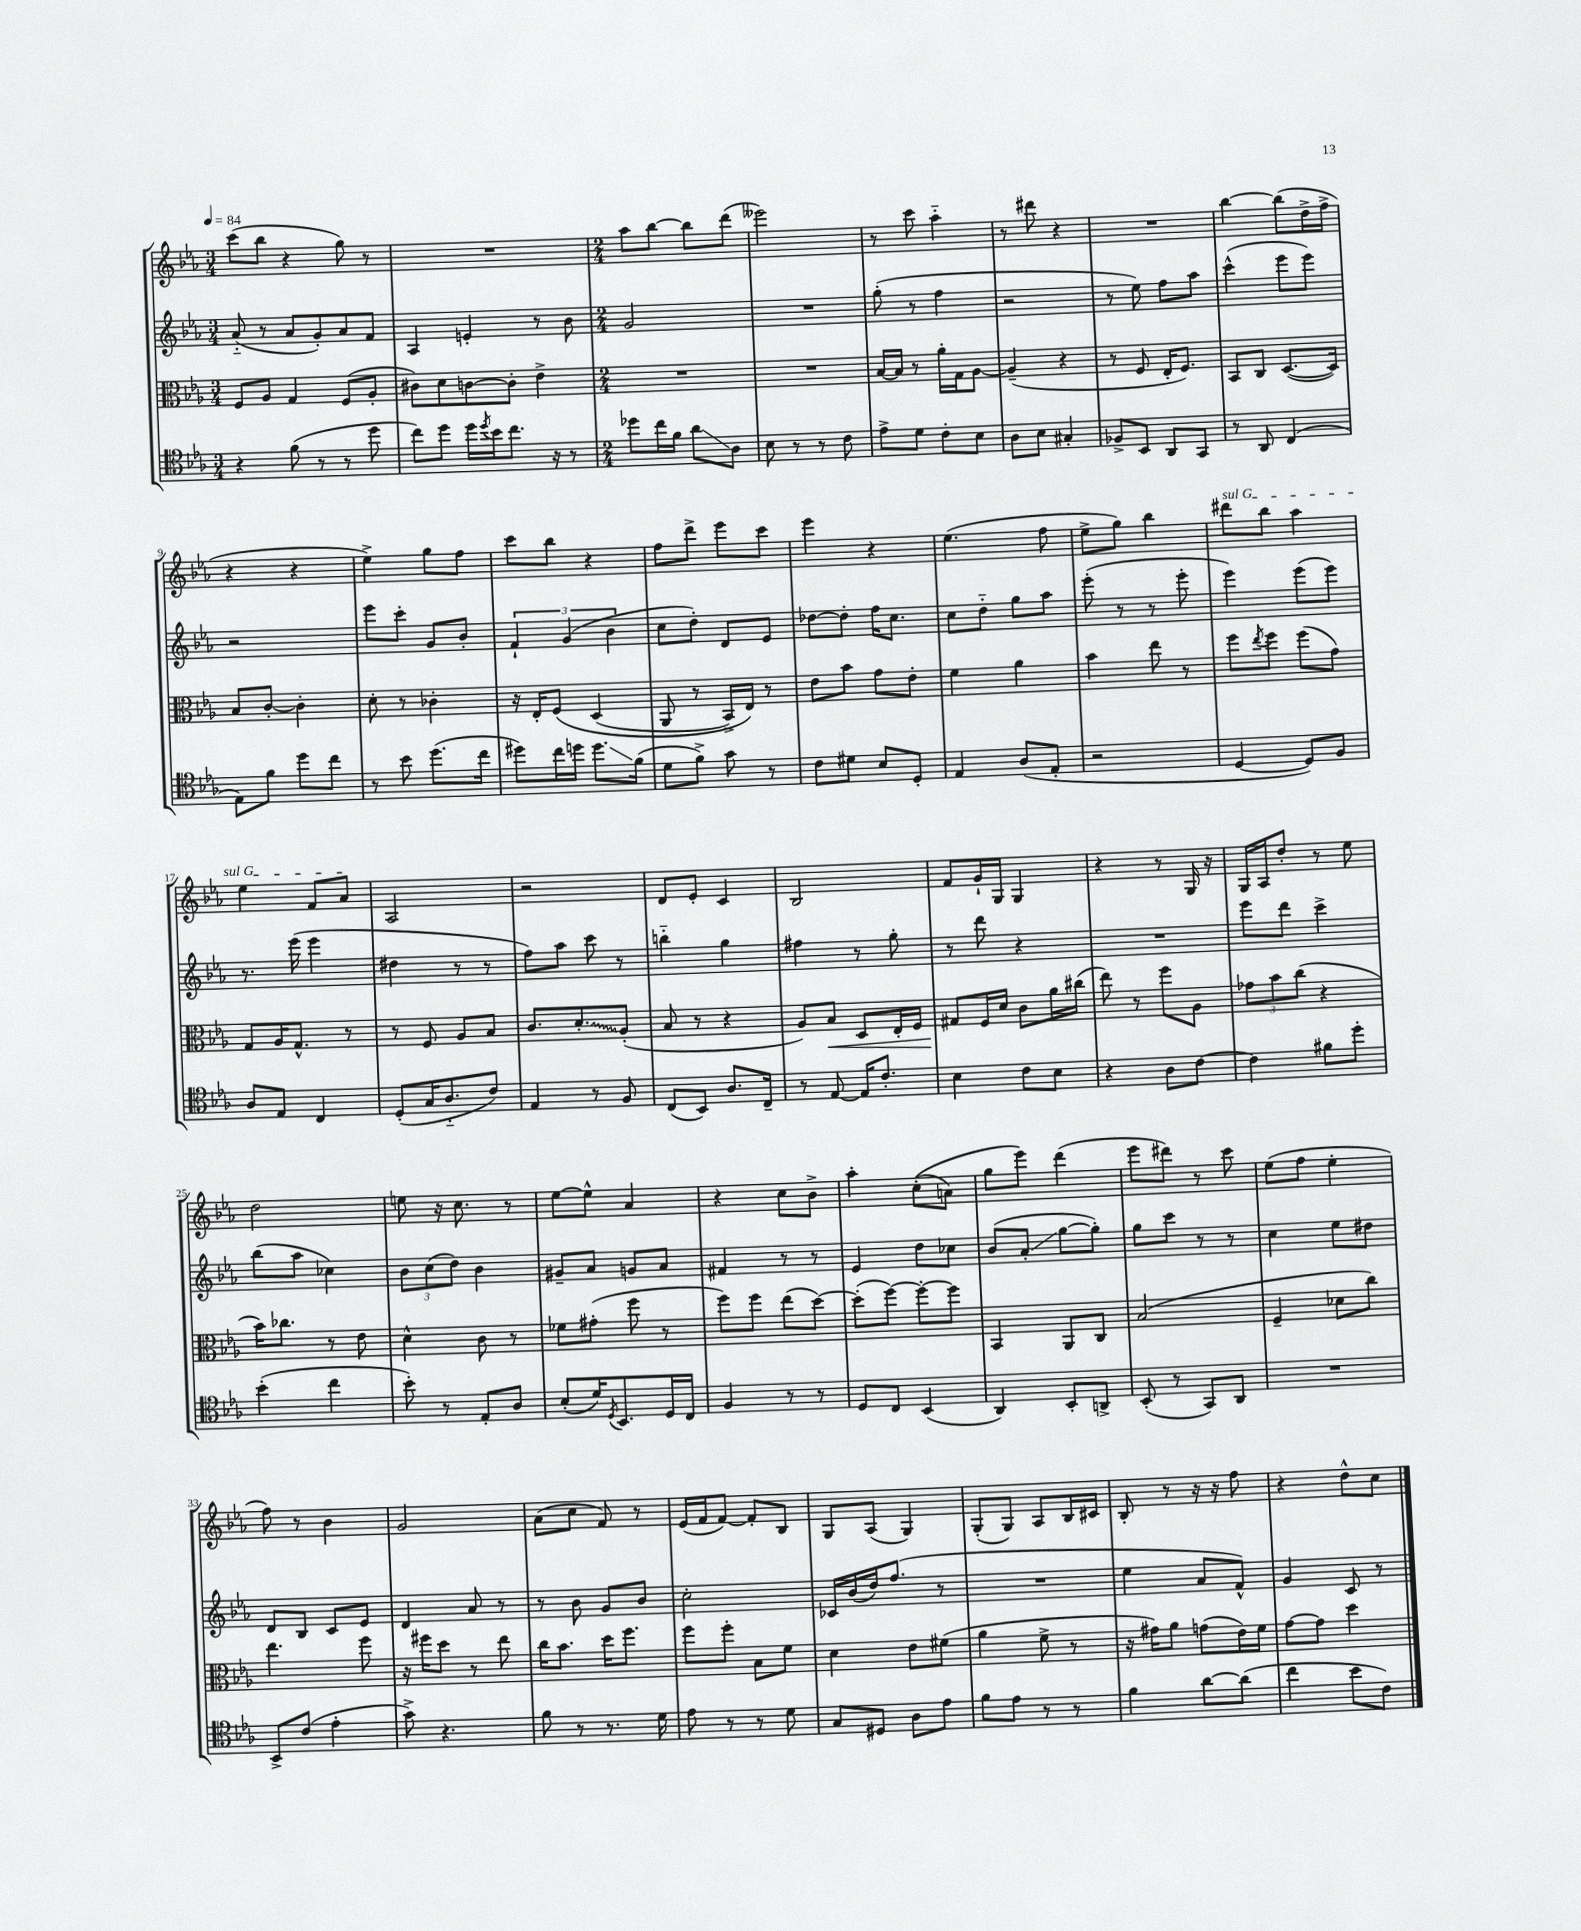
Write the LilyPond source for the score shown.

<<
\new StaffGroup <<
\new Staff = "s0" {
    \clef treble \key ees \major \numericTimeSignature \time 3/4 \tempo 4 = 84
    c'''8( bes''8 r4 g''8) r8 |
    R2. |
    \numericTimeSignature \time 2/4 aes''8 bes''8~ bes''8 d'''8( |
    eeses'''2) |
    r8 c'''8 aes''4-_ |
    r8 dis'''8 r4 |
    R2 |
    bes''4~ bes''8( d''16-> f''16-> |
    r4 r4 |
    ees''4->) g''8 f''8 |
    c'''8 bes''8 r4 |
    f''8 d'''8-> ees'''8 c'''8 |
    ees'''4 r4 |
    ees''4.( f''8 |
    ees''8-> g''8) bes''4 |
    \once \override TextSpanner.bound-details.left.text = \markup { \italic "sul G" } dis'''8\startTextSpan bes''8 aes''4 |
    ees''4 f'8 aes'8\stopTextSpan |
    aes2 |
    r2 |
    d'8 ees'8-. c'4 |
    bes2 |
    f'8 g'16-! g16 g4 |
    r4 r8 g16 r16 |
    g16 aes16 d''8-. r8 ees''8 |
    d''2 |
    e''8 r16 c''8. r8 |
    ees''8~ ees''8-^ aes'4 |
    r4 c''8 bes'8-> |
    aes''4-. c''8-.(\( a'8) |
    g''8 ees'''8\) d'''4( |
    ees'''8 dis'''8) r8 c'''8 |
    ees''8( f''8 ees''4-. |
    f''8) r8 bes'4 |
    g'2 |
    aes'8( c''8 f'8) r8 |
    ees'16( f'16 f'8~) f'8-. bes8 |
    g8 aes8( g4) |
    g8-.( g8) aes8 bes16 cis'16 |
    bes8-. r8 r16 r16 f''8 |
    r4 d''8-^ c''8 \bar "|." |
}
\new Staff = "s1" {
    \clef treble \key ees \major \numericTimeSignature \time 3/4
    aes'8-_( r8 aes'8 g'8-.) aes'8 f'8 |
    aes4 e'4-. r8 bes'8 |
    \numericTimeSignature \time 2/4 g'2 |
    R2 |
    g''8-.( r8 f''4 |
    r2 |
    r8 ees''8) f''8 aes''8 |
    c'''4-^( ees'''8 ees'''8) |
    r2 |
    ees'''8 c'''8-. g'8 bes'8-. |
    \tuplet 3/2 { f'4-! g'4( bes'4 } |
    c''8 d''8-.) d'8 ees'8 |
    des''8~ des''8-. f''16 c''8. |
    c''8 d''8-_ g''8 aes''8 |
    ees'''8-.( r8 r8 ees'''8-. |
    ees'''4) ees'''8( ees'''8) |
    r8. ees'''16( ees'''4 |
    dis''4 r8 r8 |
    f''8) aes''8 c'''8 r8 |
    b''4-_ g''4 |
    fis''4 r8 g''8-. |
    r8 d'''8 r4 |
    R2 |
    ees'''8 d'''8 c'''4-> |
    bes''8( aes''8 ces''4) |
    \tuplet 3/2 { bes'8 c''8( d''8) } bes'4 |
    gis'8-- aes'8 g'8 aes'8 |
    fis'4 r8 r8 |
    ees'4 d''8 ces''8 |
    bes'8( aes'8-.\glissando g''8~ g''8-.) |
    g''8 c'''8 r8 r8 |
    c''4 ees''8 dis''8 |
    d'8 bes8 c'8 ees'8 |
    d'4 aes'8 r8 |
    r8 bes'8 g'8 bes'8 |
    c''2-. |
    ces'16 bes'16( d''16) f''8.( r8 |
    R2 |
    ees''4 aes'8 f'8-^) |
    g'4 c'8 r8 \bar "|." |
}
\new Staff = "s2" {
    \clef alto \key ees \major \numericTimeSignature \time 3/4
    f8 aes8 g4 f8( aes8-. |
    cis'8) d'8 c'8~ c'8-. ees'4-> |
    \numericTimeSignature \time 2/4 R2 |
    R2 |
    bes16~ bes16 r8 aes'16-. g16 aes8~ |
    aes4--( r4 |
    r8 f8 ees16-. f8.) |
    bes,8 c8 d8.~( d16) |
    bes8 c'8~-. c'4-. |
    d'8-. r8 ces'4-. |
    r16 ees16-. f8\( d4( |
    aes,8 r8 bes,16->) ees16\) r8 |
    ees'8 bes'8 g'8 ees'8-. |
    f'4 aes'4 |
    bes'4 ees''8 r8 |
    f''8 \acciaccatura { ees''8 } f''8 f''8( g'8) |
    g8 aes16 g8.-^ r8 |
    r8 f8 aes8 bes8 |
    c'8. \once \override Glissando.style = #'zigzag d'8.-.\glissando aes8-.( |
    bes8 r8 r4 |
    aes8) bes8\< d8 ees16-. f16 |
    gis8\! f16 d'16 c'8 aes'16 cis''16( |
    ees''8) r8 f''8 aes8 |
    \tuplet 3/2 { ges'8 bes'8 c''8( } r4 |
    bes'16) ces''8. r8 ees'8 |
    d'4-^ c'8 r8 |
    fes'8 gis'8-.( f''8 r8 |
    f''8) f''8 ees''8( d''8~) |
    d''8-.( f''8~) f''8~-. f''8 |
    bes,4 aes,8 c8 |
    bes2( |
    f4-- des'8 c''8) |
    ees''4. f''8 |
    r16 fis''16 d''8 r8 ees''8 |
    c''16 bes'8. d''16 f''8. |
    f''8 f''8-. bes8 f'8 |
    d'4 ees'8 fis'8( |
    aes'4 f'8-> r8 |
    r16 gis'16) aes'8 g'8( ees'16) f'16 |
    g'8~ g'8 d''4 \bar "|." |
}
\new Staff = "s3" {
    \clef tenor \key ees \major \numericTimeSignature \time 3/4
    r4 f'8( r8 r8 d''8 |
    c''8) d''8 d''16 \acciaccatura { d''8 } bes'16 c''8. r16 r8 |
    \numericTimeSignature \time 2/4 des''8 c''16 f'16 aes'8\glissando aes8 |
    bes8 r8 r8 c'8 |
    ees'8-> d'8 c'8-. bes8 |
    aes8 bes8 gis4-. |
    fes8-> bes,8 aes,8 g,8 |
    r8 aes,8 c4( |
    ees8) f'8 d''8 c''8 |
    r8 bes'8 d''8.( c''16 |
    dis''8) c''16 d''16 d''8.\glissando f'16( |
    d'8 f'8->) g'8 r8 |
    c'8 dis'8 bes8 d8-. |
    ees4 aes8( ees8-. |
    r2 |
    d4~ d8) f8 |
    aes8 ees8 c4 |
    d8-.( g16 aes8.-_ c'8) |
    ees4 r8 f8 |
    c8( bes,8) aes8. c16-- |
    r8 ees8~ ees16 c'8.-. |
    bes4 c'8 bes8 |
    r4 aes8 c'8~ |
    c'4 fis'8 d''8-. |
    bes'4-.( c''4 |
    bes'8-.) r8 ees8-. aes8 |
    bes8-.( d'16) \acciaccatura { d8 } bes,8. d16 c16 |
    f4 r8 r8 |
    d8 c8 bes,4( |
    aes,4) bes,8-. a,8-> |
    bes,8-.( r8 g,8) aes,8 |
    R2 |
    bes,8-> c'8( ees'4-. |
    g'8->) r4. |
    f'8 r8 r8. d'16 |
    ees'8 r8 r8 d'8 |
    g8 dis8 aes8 ees'8 |
    f'8 ees'8 r8 r8 |
    f'4 aes'8~ aes'8( |
    c''4 bes'8 c'8) \bar "|." |
}
>>
>>
